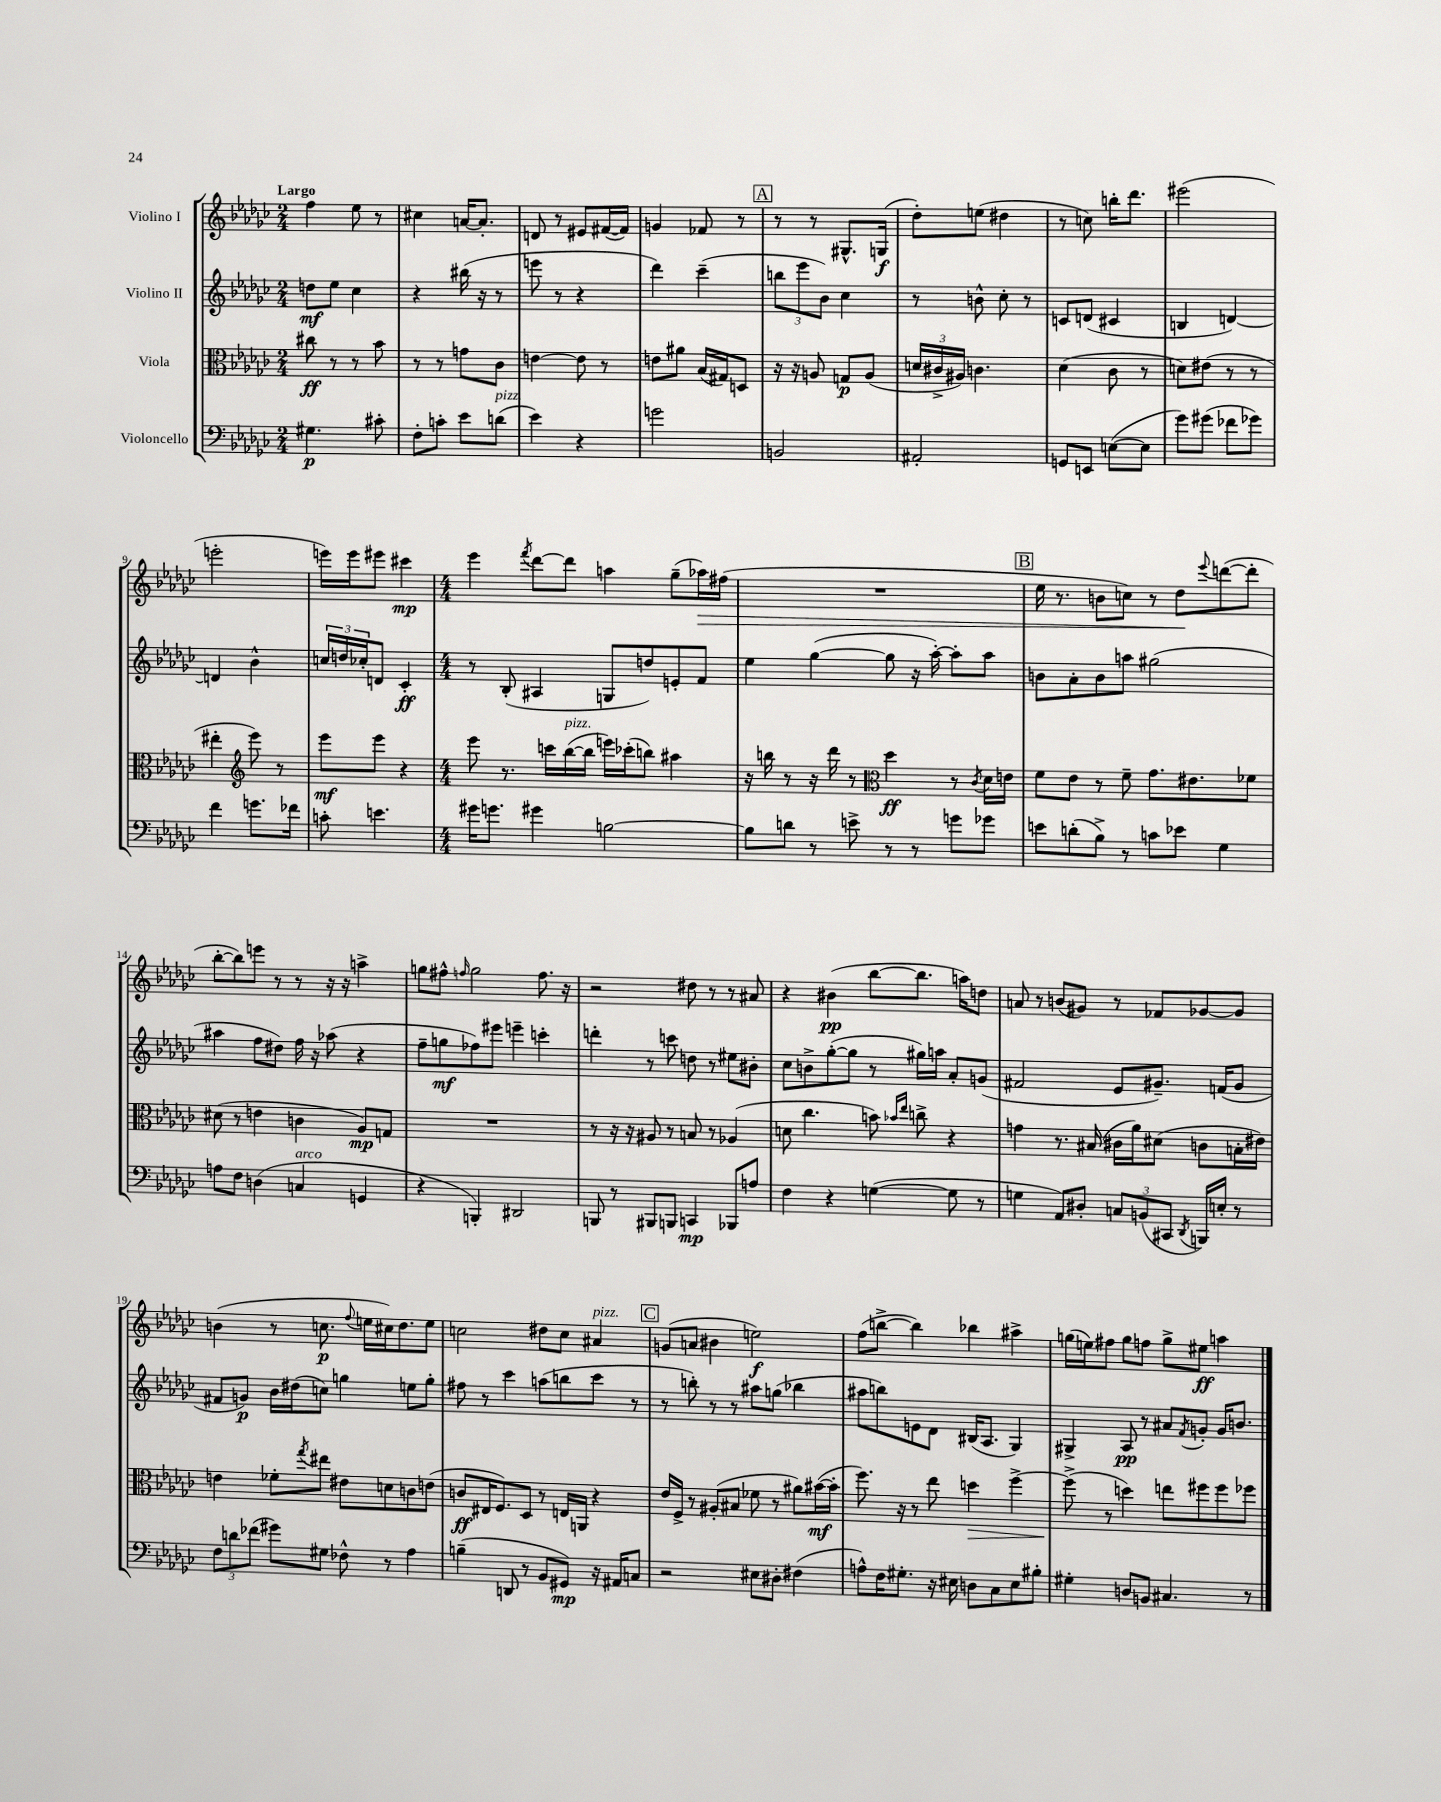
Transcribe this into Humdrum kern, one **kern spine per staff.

**kern	**kern	**kern	**kern
*staff4	*staff3	*staff2	*staff1
*clefF4	*clefC3	*clefG2	*clefG2
*k[b-e-a-d-g-c-]	*k[b-e-a-d-g-c-]	*k[b-e-a-d-g-c-]	*k[b-e-a-d-g-c-]
*M2/4	*M2/4	*M2/4	*M2/4
4.G#\	8cc#\	8dd\L	4ff\
.	8r	8ee-\J	.
.	8r	4cc-\	8ee-\
8c#'\	8b-\	.	8r
=	=	=	=
8F'\L	8r	4r	4cc#\
8c'\J	8r	.	.
8e-\L	8g\L	(16bb#\	[16a/LK
.	.	16r	8.a'/]J
(8d\J	8c-\J	8r	.
=	=	=	=
4e-\)	[4e\	8eee\	8d/
.	.	8r	8r
4r	8e\]	4r	8e#/L
.	8r	.	([16f#/L
.	.	.	16f#/]JJ)
=	=	=	=
2g\	8e\L	4ddd-\)	4g/
.	8a#\J	.	.
.	(16B-/LL	(4ccc-~\	8f-/
.	16G#/J)	.	.
.	8D/J	.	8r
=	=	=	=
2BB/	16r	12bb\L	8r
.	16r	.	.
.	.	12eee-\	.
.	8A/	.	8r
.	.	12b-\J)	.
.	8G/L	4cc-\	8.G#^^/L
.	(8A/J	.	.
.	.	.	(16G/Jk
=	=	=	=
2AA#'/	24d/LL	8r	8dd-'\L)
.	24c#^/	.	.
.	24A#/JJ)	.	.
.	4.c\	8b^^\	(8ee\J
.	.	8cc-'\	4dd#\
.	.	8r	.
=	=	=	=
8GG/L	(4d-\	8c/L	8r
8EE/J	.	(8d/J	8cc\)
([8E\L	8c-\	4c#/	16bb'\LK
.	.	.	8.ddd-\J
8E\]J	8r	.	.
=	=	=	=
8g-\L)	8d\L)	4B/	(2eee#\
(8g#\J	(8e#\J	.	.
8f-\L	8r	[4d/)	.
8g-\J)	8r	.	.
=	=	=	=
4f\	4ee#'\	4d/]	2eee'\
*	*clefG2	*	*
8.g\L	8eee-\)	4b-^^\	.
.	8r	.	.
16f-\Jk	.	.	.
=	=	=	=
8c'\	8eee-\L	24cc/LL	16eee\LL)
.	.	24dd/	.
.	.	.	16eee\J
.	.	24cc-'/J	.
4.e\	8eee-\J	8d/J	8eee#\J
.	4r	4c-'/	4ccc#\
=	=	=	=
*M4/4	*M4/4	*M4/4	*M4/4
16g#\LK	8eee-\	8r	4eee-\
8.g\J	.	.	.
.	8.r	(8B-'/	.
.	.	.	8qfff/
4g#\	.	4A#/	[8ddd-\L
.	16ccc\LL	.	.
.	([16bb-\	.	8ddd-\]J
.	16bb-\]JJ	.	.
[2B\	16eee\LL)	8G/L	4aa\
.	(16ccc-'\J	.	.
.	8bb\J)	8dd/)	.
.	4aa#\	8e'/	(8gg-~\L
.	.	8f/J	16aa-\L)
.	.	.	(16ff#\JJ
=	=	=	=
8B\]L	16r	4ee-\	1r
.	16bb\	.	.
8d\J	8r	.	.
8r	16r	([4gg-\	.
.	16ddd-\	.	.
8e^\	8r	.	.
*	*clefC3	*	*
8r	4dd-\	8gg-\]	.
8r	.	16r	.
.	.	[16aa-'\)	.
8g\L	8r	8aa-'\]L	.
.	8qc-/	.	.
8g-\J	16d-\LL	8aa-\J	.
.	16e\JJ	.	.
=	=	=	=
8e\L	8f\L	8b\L	16ee-\
.	.	.	8.r
(8d'\	8e-\J	8a-'\	.
8B-^\J)	8r	8b\	8b\L
8r	8f~\	8aa\J	8cc\J)
8c\L	8.g-\L	(2gg#\	8r
8e-\J	.	.	8dd-\L
.	8.e#\	.	.
.	.	.	8qqeee-/
4G-\	.	.	([8ddd\
.	8f-\J	.	8ddd'\]J
=	=	=	=
8A\L	(8d#\	4aa#\	[8bb-'\L
8F\J	8r	.	8bb-\])
(4D\	4e\	8ff\L	8eee\J
.	.	8dd#\J)	8r
4C/	4c\	16ff\	8r
.	.	16r	.
.	.	(8aa-\	16r
.	.	.	16r
4GG/	8A-/L)	4r	4aa^\
.	8G/J	.	.
=	=	=	=
4r	1r	8ff~\L	8gg\L
.	.	8gg\	8ff#^^\J
.	.	.	16qqff/
4BBB'/)	.	8ff-\)	2gg\
.	.	8eee#\J	.
2DD#/	.	4eee~\	.
.	.	4ccc'\	8.ff\
.	.	.	16r
=	=	=	=
8BBB/	8r	4ddd'\	2r
8r	16r	.	.
.	16r	.	.
8BBB#/L	8A#/	8r	.
8BBB/J	8r	8ccc\	.
4CC/	8B/	8dd\	8dd#\
.	8r	8r	8r
8BBB-/L	(4A-/	8ee#\L	8r
8A/J	.	8b#'\J	8a#/
=	=	=	=
4F\	8d\	8cc-\L	4r
.	4.cc-\	8b^\	.
4r	.	([8gg-'\	(4b#\
.	.	8gg-\]J	.
([4G\	8b\)	8r	[8bb-\L
.	16qqb-/LL	.	.
.	16qqee-/JJ	.	.
.	8cc^\	16gg#\LL)	8.bb-\]J
.	.	16aa\JJ	.
8G\]	4r	8a-'/L	.
.	.	.	16aa\LK)
8r	.	(8g/J	8dd\J
=	=	=	=
4G\	4g\	2f#/	8a/
.	.	.	8r
8AA-/L)	8.r	.	(8b/L
8D#'/J	.	.	8g#/J)
.	(16B#/	.	.
12C/L	16c#\LL	8e-/L	8r
.	16a-\J)	.	.
(12BB/	.	.	.
.	(8d#\J	8.g#~/J)	8f-/L
12CC#/J	.	.	.
8qDD-/	.	.	.
16BBB/LL)	8c\L	.	[8g-/
16E'/JJ	.	(16f/LK	.
8r	16B'\L	8g#/J	8g-/]J
.	16e#\JJ)	.	.
=	=	=	=
12F\L	4e\	8f#/L	(4b\
12d\	.	.	.
.	.	8g/J)	.
(12f-\J	.	.	.
8g#\L)	8f-'\L	16b-\LL	8r
.	.	(16dd#\J	.
.	8qgg-/	.	.
8G#\J	8ee#\J	8cc\J)	8.cc\
8F-^^\	8e#\L	4gg\	.
.	.	.	8qqff/
.	.	.	16ee\LL
8r	8d\	.	16cc#\J)
.	.	.	8.dd-\
4A-\	8c\	8ee\L	.
.	(8e\J	8gg'\J	8ee\J
=	=	=	=
(4B~\	8c/L	8ff#\	2cc\
.	16E#/K	8r	.
.	8.F/)	.	.
8DD/	.	4ccc-\	.
8r	8D-/J	.	.
8BB-/L	8r	(8aa\L	8dd#\L
8GG#/J)	16E/LL	8bb\	8cc\J
.	16AA/JJ	.	.
16r	4r	8ccc-\J	4a#/
16AA#/LK	.	.	.
8C/J	.	8r	.
=	=	=	=
2r	16e-/LL	8r	(8g/L
.	16F^/JJ	.	.
.	8r	8bb'\)	8a/J
.	(8A#'/L	8r	4b#\
.	8B#/J	8r	.
8E#\L	8f-\	8aa#\L	2ee\)
8D#'\J	8r	(8gg\J	.
(4F#\	8a#\L)	4bb-\	.
.	([16b#\L	.	.
.	16b#'\]JJ	.	.
=	=	=	=
8A^^\L)	8.ff\)	8aa#\L	(8ff\L
16F\K	.	8bb\)	[8bb^\J
8.G#'\J	16r	.	.
.	8r	8e\	4bb\])
16r	8ee-\	8d-\J	.
16E#\	.	.	.
8D\L	4dd\	(16B#/LK	4bb-\
.	.	8.A-/J	.
8C-\	.	.	.
8E#\	[4ff^\	4G-/)	4aa#^\
8B#'\J	.	.	.
=	=	=	=
4G#'\	(8ff^\]	4G#^/	(16gg\LL
.	.	.	16ee\J)
.	8r	.	8ff#\J
8D/L	4dd\)	8A-/	8gg\L
8BB/J	.	8r	8ff\J
4.C#/	8ee\L	8a#/L	8gg^\L
.	.	8qf/	.
.	8ff#\	8g'/J	8ee#\J
.	8ff#\	16g/LK	4aa\
.	.	8.b/J	.
8r	8ff-\J	.	.
==	==	==	==
*-	*-	*-	*-
